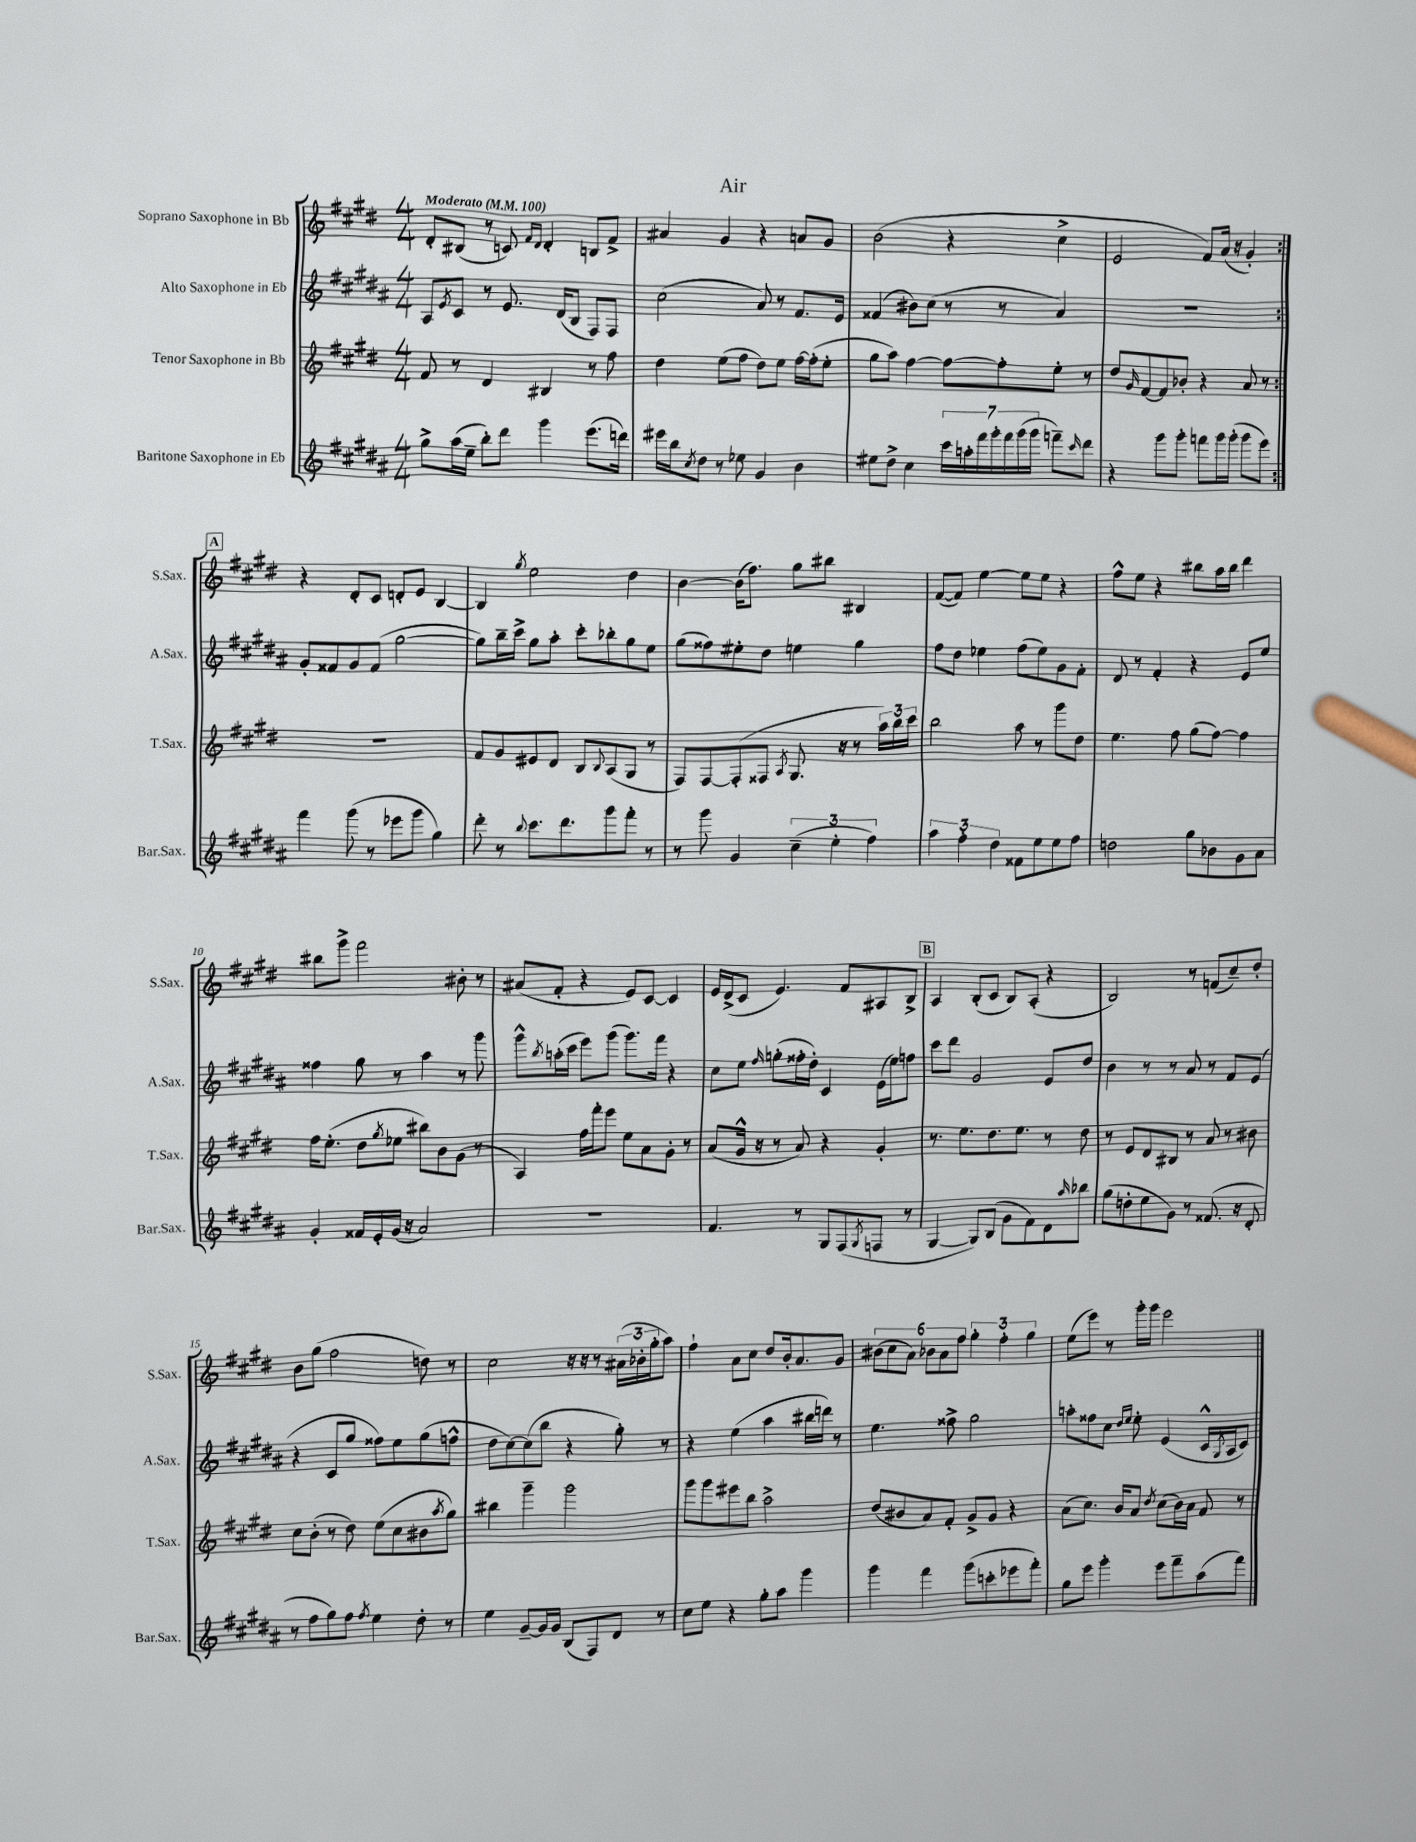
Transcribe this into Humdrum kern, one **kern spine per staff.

**kern	**kern	**kern	**kern
*staff4	*staff3	*staff2	*staff1
*clefG2	*clefG2	*clefG2	*clefG2
*k[f#c#g#d#a#]	*k[f#c#g#d#]	*k[f#c#g#d#a#]	*k[f#c#g#d#]
*M4/4	*M4/4	*M4/4	*M4/4
*MM100	*MM100	*MM100	*MM100
8gg#^\L	8f#/	8A#/L	8d#'/L
.	.	8qe/	.
(16aa#\L	8r	8c#/J	(8B#/J
16ee~\JJ	.	.	.
8bb'\L)	4d#/	8r	8r
8ddd#\J	.	8.e/	8c/)
.	.	.	16qqf#/LL
.	.	.	16qqd#/JJ
4ggg#\	4B#/	.	4d#'/
.	.	(16d#/LK	.
.	.	8B/J	.
(8.eee\L	8r	8F#/L)	8B/L
.	8ff#\	8F#/J	8f#^/J
16ddd\Jk)	.	.	.
=	=	=	=
16eee#\LL	4dd#\	(2cc#\	4a#/
16bb\J	.	.	.
8qcc#/	.	.	.
8dd#\J	.	.	.
8r	(8ee\L	.	4g#/
8ee-\	8ff#\J	.	.
4g#/	8dd#\L)	8a#/)	4r
.	8ee\J	8r	.
4b\	[16ff#\LL	8.f#/L	8a/L
.	(16ff#'\]J	.	.
.	8ee'\J	.	8g#/J
.	.	16e/Jk	.
=	=	=	=
8ee#\L	8gg#\L	(4f##/	(2b\
8dd#^\J	8aa\J)	.	.
4cc#\	[4ff#\	8b#\L)	.
.	.	(8cc#\J	.
28ccc#\LL	8ff#\_L	8r	4r
28aa'\	.	.	.
28fff#\	.	.	.
28ggg#'\	.	.	.
.	8ff#'\]	8r	.
28fff#\	.	.	.
(28ggg#\	.	.	.
28ggg#\JJ	.	.	.
8fff~\L)	8ee'\J	4a#/)	4cc#^\
16qqccc#/	.	.	.
8ddd#\J	8r	.	.
=	=	=	=
4r	8dd#/L	1r	2e/
.	16qqg#/	.	.
.	[8f#/	.	.
8ggg#\L	8f#/]	.	.
8ggg#'\J	8b-'/J	.	.
8fff\L	4r	.	8f#/L)
16ggg#\L	.	.	(16a/Jk
(16ggg#'\JJ	.	.	16r
8ggg#\L	8a/	.	4g#'/)
8eee\J)	8r	.	.
=:|!	=:|!	=:|!	=:|!
4fff#\	1r	8g#'/L	4r
.	.	8f##/	.
(8ggg#\	.	8g#/	8d#'/L
8r	.	(8f##/J	8c#/J
8eee-\L	.	[2gg#\	8d'/L
8ggg#\J	.	.	8e/J
4gg#\)	.	.	[4B/
=	=	=	=
8ddd#'\	8f#/L	8gg#\]L)	4B/]
8r	8g#/	16bb~\L	.
.	.	16ccc#^\JJ	.
8qqbb/	.	.	8qgg#/
8.ccc#\L	8e#/	8gg#\L	2ee\
.	8d#/J	8aa#'\J	.
8.ddd#\	.	.	.
.	8B/L	8ccc#'\L	.
.	8qqB/	.	.
8ggg#\	(8A/	8bb-'\	.
8fff#'\J	8G#/J	8gg#\	4dd#\
8r	8r	8ee\J	.
=	=	=	=
8r	8F#/L)	(8gg#\L	[4b\
8ggg#\	[8F#/	8ff##\)	.
4g#/	(8F#'/]	8ee#'\	(16b\]LK
.	.	.	8.ff#\J)
.	8F##/J	8dd#\J	.
.	8qA/	.	.
(6cc#~\	8.G#/	4ee\	8gg#\L
.	.	.	8bb#\J
6ee'\	.	.	.
.	16r	.	.
.	8r	4gg#\	4B#/
6ff#\)	.	.	.
.	24aa\LL)	.	.
.	24bb\	.	.
.	24ccc#\JJ	.	.
=	=	=	=
6aa#\	2bb\	8ff#\L	([8f#/L
.	.	8dd#\J	8f#/]J)
6ff#'\	.	.	.
.	.	4ee-\	[4ee\
6dd#\	.	.	.
8f##\L	8aa\	(8ff#\L	8ee\]L
8ee\	8r	8ee-\)	8ee\J
8ee\	8ggg#\L	8g#\	4r
8ff#\J	8dd#\J	8f#'\J	.
=	=	=	=
2dd\	4.ee\	8d#/	8ff#^^\L
.	.	8r	8ee\J
.	.	4f#'/	4r
.	8ff#\	.	.
8gg#\L	(8gg#\L	4r	8bb#\L
8b-\	[8ff#\J)	.	16aa\L
.	.	.	16bb#\JJ
8g#\	4ff#\]	8e/L	4ddd#\
8a#\J	.	8ee/J	.
=	=	=	=
4g#'/	16ff#\LK	4ff##\	8bb#\L
.	(8.ee'\J	.	.
.	.	.	8ggg#^\J
16f##/LL	8dd#\L	8gg#\	2fff#\
16e'/	.	.	.
.	8qgg#/	.	.
(16g#/JJ	8ee-\J	8r	.
16r	.	.	.
2a#/)	8bb#\L)	4aa#\	.
.	8b\	.	.
.	(8g#\J	8r	8b#'\
.	8r	8ggg#\	8r
=	=	=	=
1r	4A/)	8ggg#^^\L	(8a#/L
.	.	8qbb/	.
.	.	(16aa'\L	8f#'/J
.	.	16ccc#\JJ	.
.	16ff#\LL	8eee\L)	4r
.	16fff#'\J	.	.
.	8eee\J	(8ggg#\J	.
.	8ee\L	8.ggg#\L)	8e/L)
.	8a\	.	[8c#/J
.	.	16fff#\Jk	.
.	8g#'\J	4r	4c#/]
.	8r	.	.
=	=	=	=
4.f#/	(8a/L	8cc#\L	16e/LL
.	.	.	(16d#^/J
.	16g#^^/Jk	8ee\J	8c#/J
.	16r	.	.
.	.	16qqff#/	.
.	8r	(8gg'\L	4.e/)
8r	8a/)	16ff##'\L	.
.	.	16dd#'\JJ)	.
8G#/L	4r	4c#/	.
(8F#/	.	.	8f#/L
8qG#/	.	.	.
8F/J	4g#'/	(16e\LL	8A#/
.	.	16ee\J)	.
8r	.	8ff\J	8B^/J
=	=	=	=
[4G#/	8.r	8ccc#\L	4A/
.	.	8ddd#\J	.
.	8.ee\L	.	.
8G#/]L)	.	2g#/	(8B'/L
(8B/J	8.dd#\	.	8c#/J
8g#\L	.	.	8B/L)
.	8.ee\J	.	.
8f#\)	.	.	(8A'/J
8d#\	8r	8e/L	4r
16qqaa#/	.	.	.
8bb-\J	8dd#\	8dd#/J	.
=	=	=	=
(8gg#\L	8r	4b\	2B/)
8dd'\	8e/L	.	.
8ee\	8d#/	8r	.
8g#\J)	8B#/J	8r	.
8r	8r	8a#/	8r
(8.f##/	8a/	8r	(8f/L
.	8r	8f#/L	8cc#~/)
16r	.	.	.
8d#'/	8b#\	(8e/J	8dd#'/J
=	=	=	=
8r	8cc#\L	4r	8b\L
8ff#\L	(8b'\J	.	(8gg#\J
8gg#\)	8r	8c#/L	2ff#\
8ff#\J	8dd#\)	8gg#/J	.
8qff#/	.	.	.
4ee\	(8ee\L	8ff##\L)	.
.	8cc#\	8ee\	.
8dd#'\	8b#\	(8gg#\	8dd\)
.	8qaa/	.	.
8r	8gg#\J)	8ff^^\J	8r
=	=	=	=
4ee\	4bb#\	8dd#\L	2cc#\
.	.	[8cc#\)	.
[8g#~/L	4ggg#~\	(8cc#\]	.
16g#/]L	.	8bb\J	.
16g#/JJ	.	.	.
(8B/L	2ggg#\	4r	16r
.	.	.	16r
8F#/)	.	.	8r
8d#/J	.	8gg#'\)	(24a#\LL
.	.	.	24b-'\
.	.	.	24gg#'\J
8r	.	8r	8aa\J)
=	=	=	=
8cc#\L	8ggg#\L	4r	4ff#`\
8ee\J	8ggg#\	.	.
4r	8eee#\	(4ee\	8a\L
.	8bb\J	.	8cc#\J
8gg#'\L	2aa^\	4aa#\	8dd#/L
8aa#\J	.	.	16b'/k
.	.	.	8.a/
4ggg#\	.	16bb#\LL	.
.	.	16ddd\JJ)	.
.	.	8r	8g#/J
=	=	=	=
4ggg#\	(8dd#/L	4.ee\	(12b#\L
.	.	.	12cc#\
.	8b#/	.	.
.	.	.	12a\J)
4fff#\	8a/)	.	12b-\L
.	.	.	12a\
.	8f#'/J	8ff##^\	.
.	.	.	12ff#\J
(8ggg#\L	8g#^/L	2gg#\	6gg#'\
8ccc'\	8g#/J	.	.
.	.	.	6ff#'\
8eee-\	4r	.	.
.	.	.	6gg#\
8fff#'\J)	.	.	.
=	=	=	=
8gg#\L	(8a\L	8aa'\L	(8ee\L
8eee\J	8.cc#\J)	8ff##\	8eee\J)
4ggg#'\	.	8cc#\J	8r
.	16b/LK	.	.
.	.	16qqdd#/LL	.
.	.	16qqee/JJ	.
.	8a/J	8ee'\	16ggg#'\LL
.	.	.	16ggg#\JJ
.	8qdd#/	.	.
8eee\L	(8cc#\L	(4e/	2eee\
8fff#~\	16b\L)	.	.
.	16a\JJ	.	.
(8aa#\	8f#/	16c#^^/LL	.
.	.	8qG#/	.
.	.	16A#/J	.
8fff#\J)	8r	8c#/J)	.
==	==	==	==
*-	*-	*-	*-
